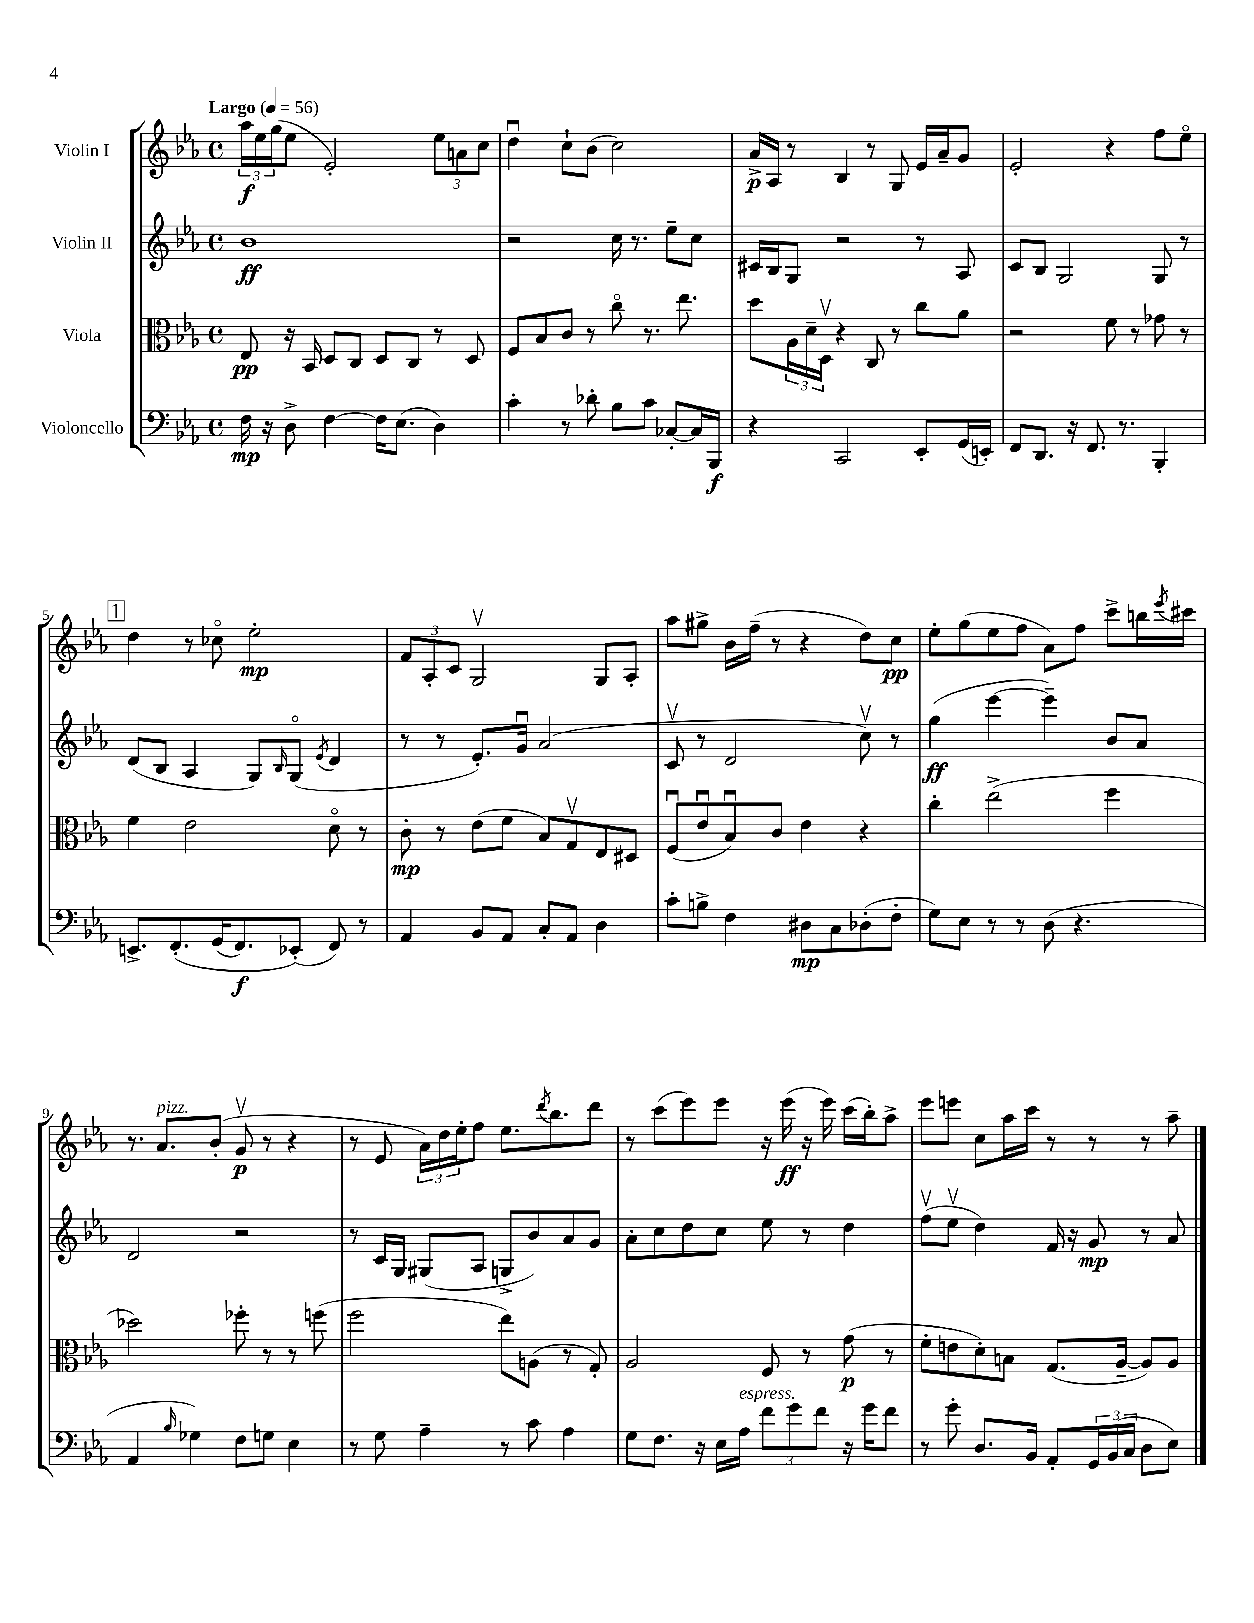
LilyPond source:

<<
\new StaffGroup <<
\new Staff = "s0" \with { instrumentName = "Violin I" } {
    \clef treble \key ees \major \defaultTimeSignature \time 4/4 \tempo "Largo" 4 = 56
    \tuplet 3/2 { aes''16\f ees''16 g''16( } ees''8 ees'2-.) \tuplet 3/2 { ees''8 a'8 c''8 } |
    d''4\downbow c''8-! bes'8( c''2) |
    aes'16->\p aes16 r8 bes4 r8 g8 ees'16 aes'16-- g'8 |
    ees'2-. r4 f''8 ees''8\flageolet |
    \mark \markup { \box "1" } d''4 r8 ces''8\flageolet ees''2-.\mp |
    \tuplet 3/2 { f'8 aes8-. c'8 } g2\upbow g8 aes8-. |
    aes''8 gis''8-> bes'16 f''16--( r8 r4 d''8) c''8\pp |
    ees''8-. g''8( ees''8 f''8 aes'8) f''8 c'''8-> b''16 \acciaccatura { ees'''8 } cis'''16 |
    r8. aes'8.^\markup { \italic "pizz." } bes'8-.( g'8\upbow\p r8 r4 |
    r8 ees'8 \tuplet 3/2 { aes'16) d''16 ees''16-. } f''8 ees''8. \acciaccatura { d'''8 } bes''8. d'''8 |
    r8 c'''8( ees'''8) ees'''8 r16 ees'''16\ff( r16 ees'''16) c'''16( bes''16-.) aes''8-> |
    ees'''8 e'''8 c''8 aes''16 c'''16 r8 r8 r8 aes''8-- \bar "|." |
}
\new Staff = "s1" \with { instrumentName = "Violin II" } {
    \clef treble \key ees \major \defaultTimeSignature \time 4/4
    bes'1\ff |
    r2 c''16 r8. ees''8-- c''8 |
    cis'16 bes16 g8 r2 r8 aes8 |
    c'8 bes8 g2 g8 r8 |
    \mark \markup { \box "1" } d'8( bes8 aes4 g8) \grace { bes16 } g8\flageolet( \acciaccatura { ees'8 } d'4 |
    r8 r8 ees'8.-.) g'16\downbow aes'2( |
    c'8\upbow r8 d'2 c''8\upbow) r8 |
    g''4\ff( ees'''4~ ees'''4--) bes'8 aes'8 |
    d'2 r2 |
    r8 c'16 g16 gis8( aes8 g8-> bes'8) aes'8 g'8 |
    aes'8-. c''8 d''8 c''8 ees''8 r8 d''4 |
    f''8\upbow( ees''8\upbow d''4) f'16 r16 g'8\mp r8 aes'8 \bar "|." |
}
\new Staff = "s2" \with { instrumentName = "Viola" } {
    \clef alto \key ees \major \defaultTimeSignature \time 4/4
    ees8\pp r16 bes,16 d8 c8 d8 c8 r8 d8 |
    f8 bes8 c'8 r8 c''8\flageolet r8. ees''8. |
    d''8 \tuplet 3/2 { aes16 d'16-- d16\upbow } r4 c8 r8 c''8 aes'8 |
    r2 f'8 r8 ges'8 r8 |
    \mark \markup { \box "1" } f'4 ees'2 d'8\flageolet r8 |
    c'8-.\mp r8 ees'8( f'8 bes8) g8\upbow ees8 dis8 |
    f8\downbow( ees'8\downbow bes8\downbow) c'8 ees'4 r4 |
    c''4-. ees''2->( f''4 |
    des''2) fes''8-. r8 r8 f''8( |
    f''2 ees''8) a8( r8 g8-.) |
    aes2 f8 r8 g'8\p( r8 |
    f'8-. e'8 d'8-.) b8 g8.( aes16~-- aes8) aes8 \bar "|." |
}
\new Staff = "s3" \with { instrumentName = "Violoncello" } {
    \clef bass \key ees \major \defaultTimeSignature \time 4/4
    f16\mp r16 d8-> f4~ f16 ees8.( d4) |
    c'4-. r8 des'8-. bes8 c'8 ces8~-. ces16 bes,,16\f |
    r4 c,2 ees,8-. g,16( e,16-.) |
    f,8 d,8. r16 f,8. r8. bes,,4-. |
    \mark \markup { \box "1" } e,8.-> f,8.-.\( g,16( f,8.\f) ees,8-.(\) f,8) r8 |
    aes,4 bes,8 aes,8 c8-. aes,8 d4 |
    c'8-. b8-> f4 dis8\mp c8 des8-.( f8-. |
    g8) ees8 r8 r8 d8( r4. |
    aes,4 \grace { bes16 } ges4) f8 g8 ees4 |
    r8 g8 aes4-- r8 c'8 aes4 |
    g8 f8. r16 ees16 aes16^\markup { \italic "espress." } \tuplet 3/2 { f'8 g'8 f'8 } r16 g'16 f'8 |
    r8 g'8-. d8. bes,16 aes,8-. \tuplet 3/2 { g,16 bes,16( c16 } d8 ees8) \bar "|." |
}
>>
>>
